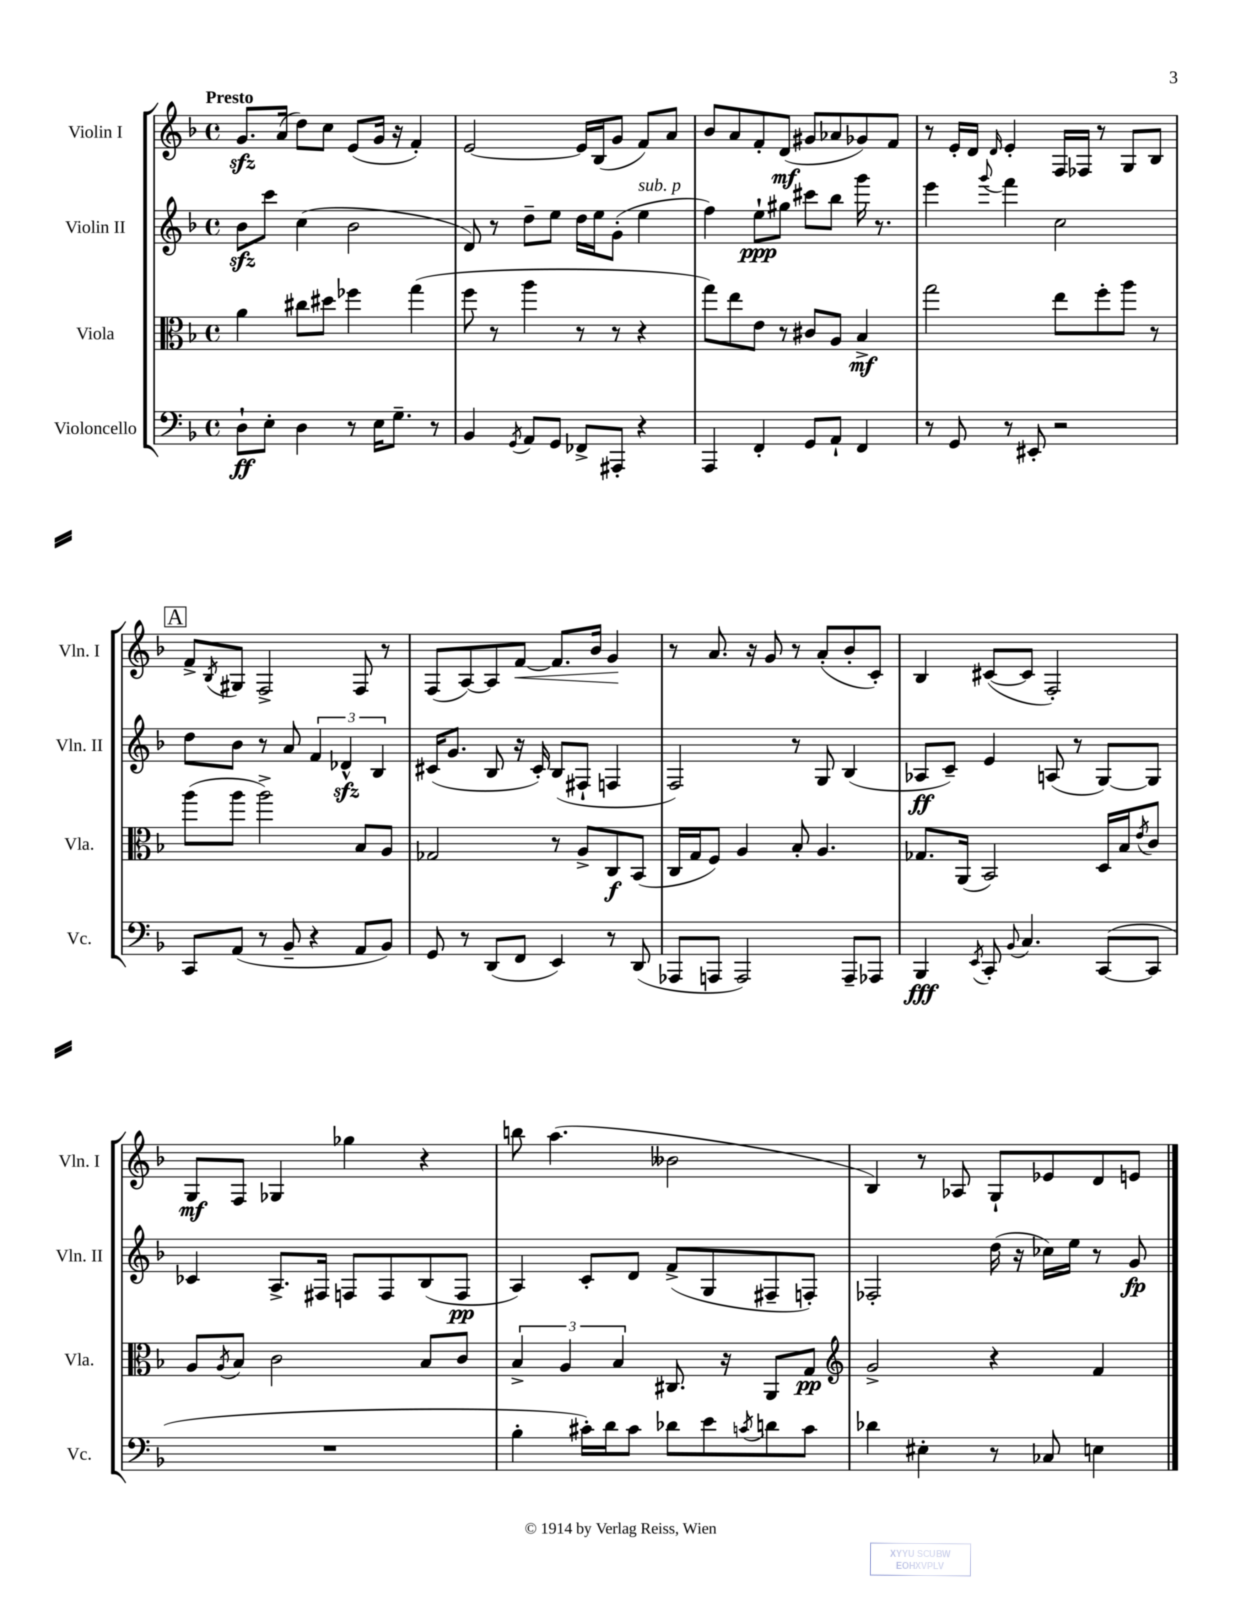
<<
\new StaffGroup <<
\new Staff = "s0" \with { instrumentName = "Violin I" shortInstrumentName = "Vln. I" } {
    \clef treble \key f \major \defaultTimeSignature \time 4/4 \tempo "Presto"
    g'8.\sfz a'16( d''8) c''8 e'8( g'16 r16 f'4-.) |
    e'2~ e'16 bes16( g'8 f'8) a'8 |
    bes'8 a'8 f'8-. d'8\mf( gis'8 aes'8 ges'8) f'8 |
    r8 e'16-. d'16 \grace { d'16 } e'4-. f16 fes16 r8 g8 bes8 |
    \mark \markup { \box "A" } f'8-> \acciaccatura { bes8 } gis8 f2-> f8 r8 |
    f8( a8~) a8 f'8~\< f'8. bes'16 g'4\! |
    r8 a'8. r16 g'8 r8 a'8-.( bes'8-. c'8-.) |
    bes4 cis'8~( cis'8 f2-.) |
    g8\mf f8 ges4 ges''4 r4 |
    b''8 a''4.( beses'2 |
    bes4) r8 aes8 g8-! ees'8 d'8 e'8 \bar "|." |
}
\new Staff = "s1" \with { instrumentName = "Violin II" shortInstrumentName = "Vln. II" } {
    \clef treble \key f \major \defaultTimeSignature \time 4/4
    bes'8\sfz c'''8 c''4( bes'2 |
    d'8) r8 d''8-- e''8 d''16 e''16 g'8-.( e''4^\markup { \italic "sub. p" } |
    f''4) e''8-!\ppp gis''8 cis'''8 bes''8 g'''16 r8. |
    e'''4 \appoggiatura { g'''8 } f'''4 c''2 |
    \mark \markup { \box "A" } d''8 bes'8 r8 a'8 \tuplet 3/2 { f'4 des'4-^\sfz bes4 } |
    cis'16( g'8. bes8 r16 cis'16-.) bes8( fis8-! f4 |
    f2) r8 g8 bes4( |
    aes8\ff c'8--) e'4 a8( r8 g8~) g8 |
    ces'4 a8.-> fis16 f8 f8 bes8( f8\pp |
    a4) c'8-. d'8 f'8->( g8 fis8-- f8-.) |
    fes2-. d''16( r16 ces''16) e''16 r8 g'8\fp \bar "|." |
}
\new Staff = "s2" \with { instrumentName = "Viola" shortInstrumentName = "Vla." } {
    \clef alto \key f \major \defaultTimeSignature \time 4/4
    a'4 cis''8 dis''8 fes''4 g''4( |
    f''8 r8 a''4 r8 r8 r4 |
    g''8) e''8 e'8 r8 cis'8 a8 bes4->\mf |
    g''2 e''8 f''8-. a''8 r8 |
    \mark \markup { \box "A" } a''8( a''8 a''2->) bes8 a8 |
    ges2 r8 a8-> c8\f bes,8( |
    c16 g16 f8) a4 bes8-. a4. |
    ges8. a,16( bes,2) d16 bes16 \acciaccatura { e'8 } c'8 |
    a8 \acciaccatura { a8 } bes8 c'2 bes8 c'8 |
    \tuplet 3/2 { bes4-> a4 bes4 } cis8. r16 a,8 g8\pp |
    \clef treble g'2-> r4 f'4 \bar "|." |
}
\new Staff = "s3" \with { instrumentName = "Violoncello" shortInstrumentName = "Vc." } {
    \clef bass \key f \major \defaultTimeSignature \time 4/4
    d8-!\ff e8-. d4 r8 e16 g8.-- r8 |
    bes,4 \acciaccatura { g,8 } a,8 g,8 fes,8-> ais,,8-. r4 |
    a,,4 f,4-. g,8 a,8-! f,4 |
    r8 g,8 r8 eis,8-. r2 |
    \mark \markup { \box "A" } c,8 a,8( r8 bes,8-- r4 a,8 bes,8) |
    g,8 r8 d,8( f,8 e,4) r8 d,8( |
    aes,,8 a,,8 a,,2) a,,8-- aes,,8 |
    bes,,4\fff \acciaccatura { e,8 } c,8-. \appoggiatura { bes,8 } c4. c,8~( c,8 |
    R1 |
    bes4-. cis'16-.) d'16 cis'8 des'8 e'8 \acciaccatura { c'8 } d'8 c'8 |
    des'4 eis4-. r8 ces8 e4 \bar "|." |
}
>>
>>
\layout { \context { \Score \remove "Bar_number_engraver" } }
